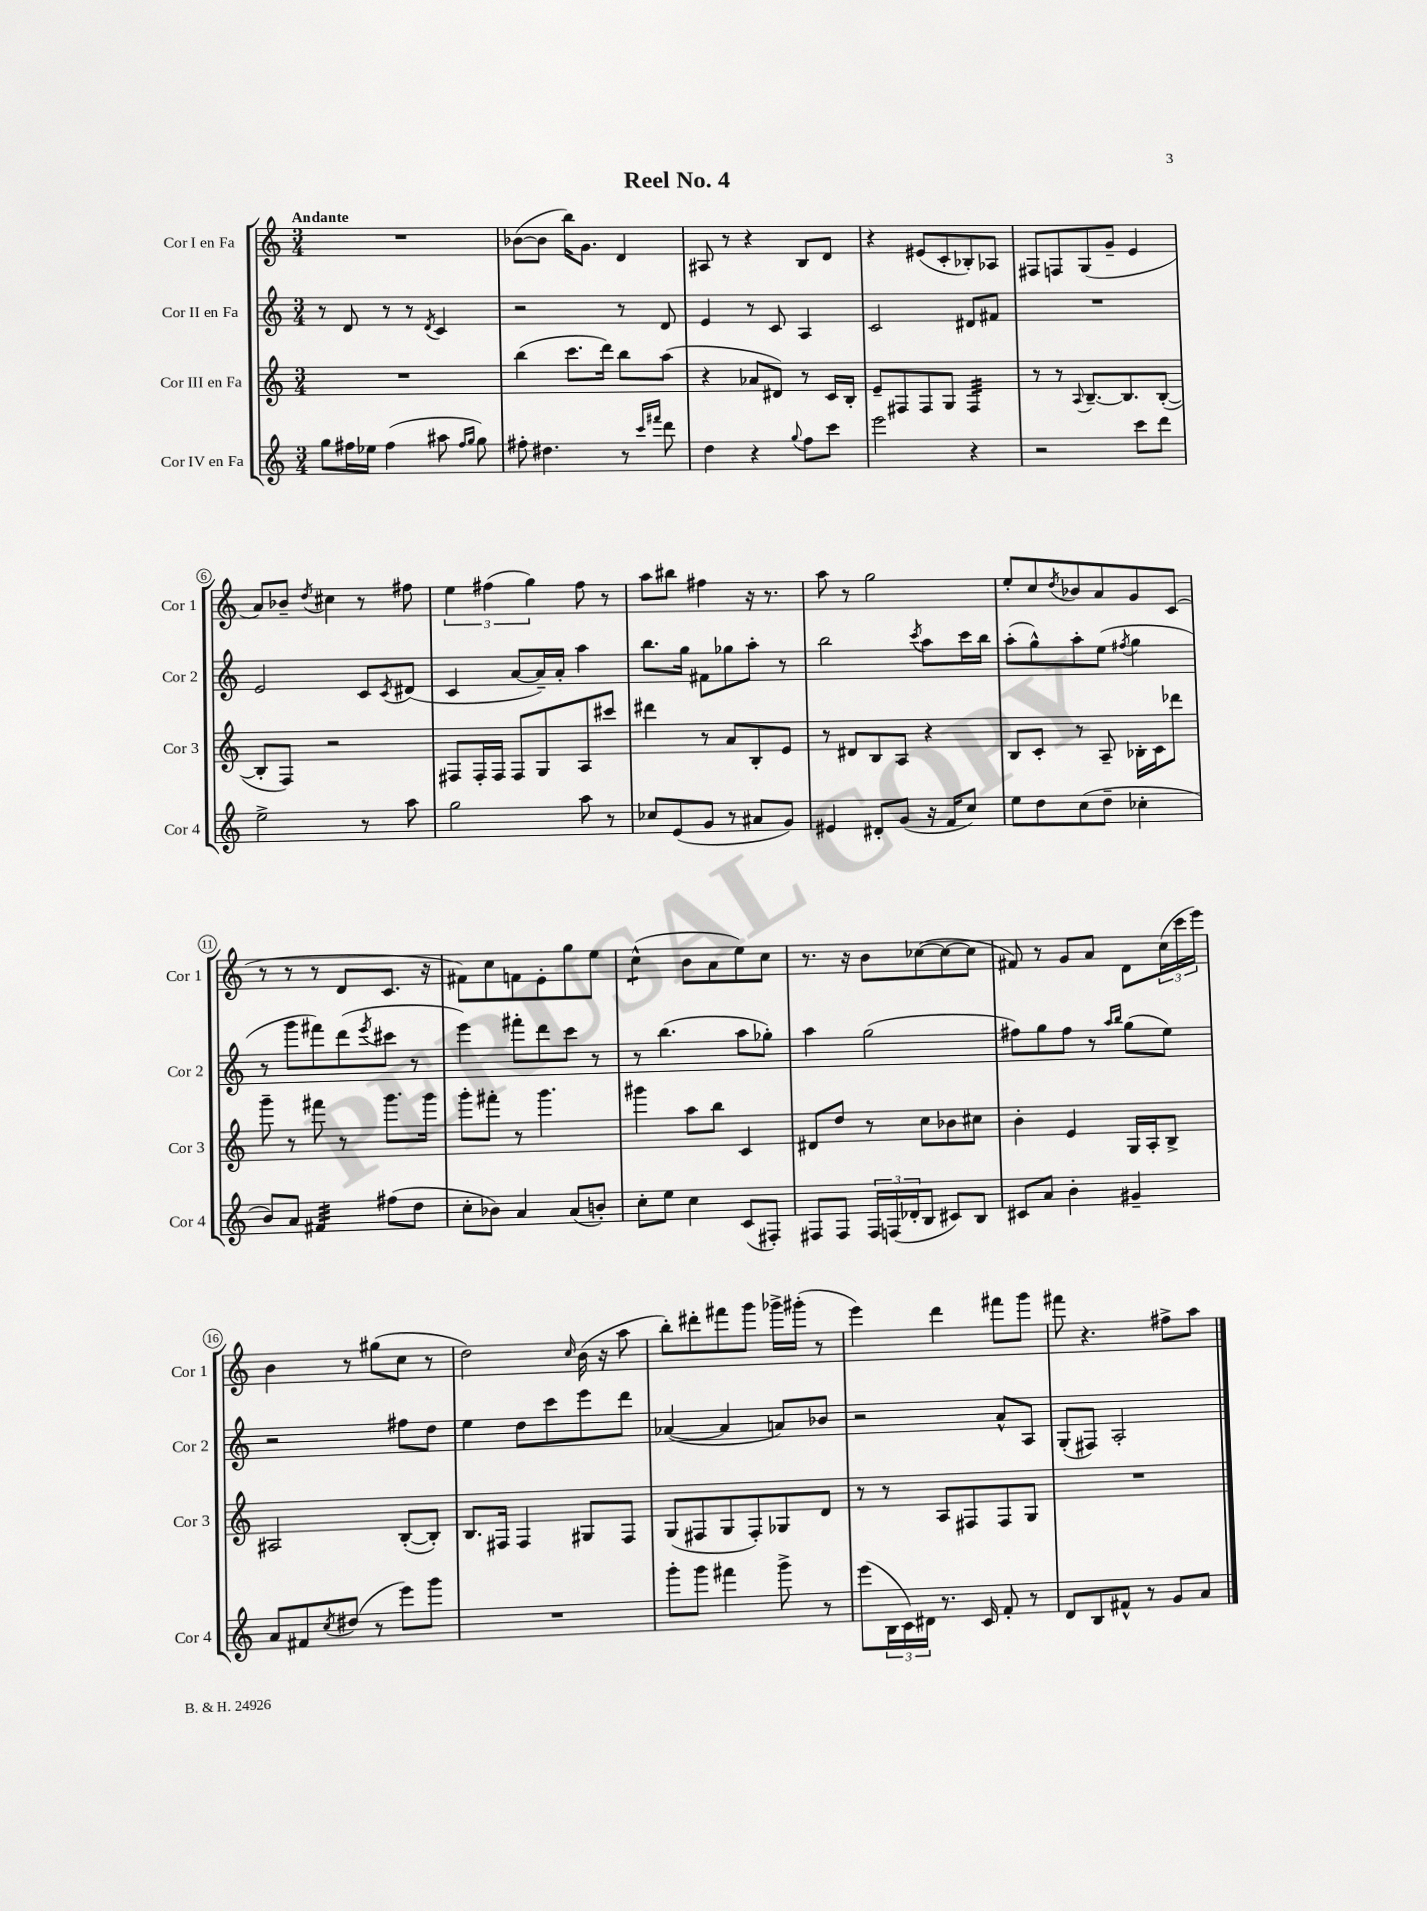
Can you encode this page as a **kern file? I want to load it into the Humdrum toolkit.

**kern	**kern	**kern	**kern
*staff4	*staff3	*staff2	*staff1
*clefG2	*clefG2	*clefG2	*clefG2
*k[]	*k[]	*k[]	*k[]
*M3/4	*M3/4	*M3/4	*M3/4
8gg	2.r	8r	2.r
16ff#	.	8d	.
16ee-	.	.	.
(4ff#	.	8r	.
.	.	8r	.
.	.	8qd	.
8aa#	.	4c	.
16qqff#	.	.	.
16qqgg	.	.	.
8gg)	.	.	.
=	=	=	=
8ff#'	(4bb	2r	([8b-
4.dd#	.	.	8b-]
.	8.ccc	.	16bb)
.	.	.	8.g
.	16ddd)	.	.
8r	8bb	8r	4d
16qqccc	.	.	.
16qqfff#	.	.	.
8ddd	(8aa	8d	.
=	=	=	=
4dd	4r	4e	8A#
.	.	.	8r
4r	8a-	8r	4r
.	8d#)	8c	.
8qqgg	.	.	.
8ff	8r	4A	8B
8ccc	16c	.	8d
.	16B'	.	.
=	=	=	=
2eee	8e~	2c	4r
.	8F#	.	.
.	8F#	.	(8e#
.	8G	.	8c'
4r	4F#	8d#	8B-')
.	.	8f#	8A-
=	=	=	=
2r	8r	2.r	8F#
.	8r	.	8F
.	8qqA	.	.
.	[8.B~	.	(8G
.	.	.	8g~
.	8.B]	.	.
8ccc	.	.	4e
8ddd	([8B'	.	.
=	=	=	=
2ee^	8B']	2e	8a)
.	8F)	.	8b-~
.	.	.	8qdd
.	2r	.	4cc#
8r	.	8c	8r
.	.	8qc	.
8aa	.	(8d#	8ff#
=	=	=	=
2gg	8F#	4c	6ee
.	16F#'	.	.
.	.	.	(6ff#
.	16F#	.	.
.	8F#	[8a	.
.	.	.	6gg)
.	8G	16a~])	.
.	.	16a'	.
8aa	8A	4aa	8ff#
8r	8ccc#	.	8r
=	=	=	=
8cc-	4ddd#	8.bb	8aa
(8e	.	.	8bb#
.	.	16gg	.
8g	8r	8f#	4ff#
8r	8a	8gg-	.
8a#	8B'	8aa'	16r
.	.	.	8.r
8g)	8e	8r	.
=	=	=	=
4e#	8r	2bb	8aa
.	8d#	.	8r
8d#'	8B	.	2gg
(8g	8A	.	.
.	.	8qccc	.
16r	4r	8aa	.
16f	.	.	.
8cc)	.	16ccc	.
.	.	16bb	.
=	=	=	=
8ee	8B	(8aa'	8ee'
8dd	8c'	8gg^^)	8cc
.	.	.	8qdd
(8cc	8r	8aa'	8b-
8dd~	8A~	(8ee	8a
.	.	8qff#	.
4cc-'	16B-'	4gg	8g
.	16c	.	.
.	8ddd-	.	(8c
=	=	=	=
8b)	8ggg~	8r	8r
8a	8r	8ggg	8r
4f#	8fff#	8fff#)	8r
.	8r	(8ddd	8d
.	.	8qeee	.
(8ff#	8.ggg	8ccc#	8.c
8dd	.	8r	.
.	16ggg	.	16r
=	=	=	=
8cc'	8ggg'	4eee)	8f#)
8b-)	8fff#'	.	8cc
4a	8r	8fff#'	8f
.	4.ggg	8ddd	8e'
(8a	.	8ccc	8gg
8b')	.	8r	8ee
=	=	=	=
8cc'	4ggg#	8r	(4cc^^
8ee	.	(4.bb	.
4cc	8aa	.	8b
.	8bb	.	8a
(8c	4c	8aa	8ee)
8F#')	.	8gg-')	8cc
=	=	=	=
8F#	8d#	4aa	8.r
8F#	8dd	.	.
.	.	.	16r
24F#	8r	(2gg	8b
(24F	.	.	.
24d-'	.	.	.
8B	8cc	.	([8cc-
8c#)	8b-	.	8cc-_
8B	8cc#	.	8cc-]
=	=	=	=
8c#	4b'	8ff#)	8f#)
8a	.	8gg	8r
4b'	4e	8ff#	8g
.	.	8r	8a
.	.	16qqaa	.
.	.	16qqbb	.
4g#~	16G	(8gg	8d
.	16A'	.	.
.	8B^	8ee)	(24cc
.	.	.	24ccc
.	.	.	24eee)
=	=	=	=
8a	2A#	2r	4b
8f#	.	.	.
8qcc	.	.	.
(8dd#	.	.	8r
8r	.	.	(8gg#
8eee)	([8B'	8ff#	8cc
8ggg	8B'])	8dd	8r
=	=	=	=
2.r	8.B	4ee	2dd)
.	16F#	.	.
.	4F#	8dd	.
.	.	8ccc	.
.	.	.	16qqcc
.	8G#	8eee	(16b
.	.	.	16r
.	8F#	8ddd	8aa
=	=	=	=
8ggg'	(8G	([4a-	8bb')
8ggg	8F#	.	8ddd#'
4fff#	8G	4a-]	8fff#
.	8F#')	.	8ggg
8ggg^	8G-	8a)	16ggg-^
.	.	.	(16ggg#'
8r	8d	8b-	8r
=	=	=	=
(8eee	8r	2r	4eee)
24B	8r	.	.
24c)	.	.	.
24d#	.	.	.
8.r	8A	.	4ddd
.	8F#	.	.
16c	.	.	.
8f'	8F#	8a^^	8fff#
8r	8G	8A	8ggg
=	=	=	=
8d	2.r	(8G'	8fff#
8B	.	8F#)	4.r
8f#^^	.	2A'	.
8r	.	.	.
8g	.	.	8ff#^
8a	.	.	8aa
==	==	==	==
*-	*-	*-	*-
